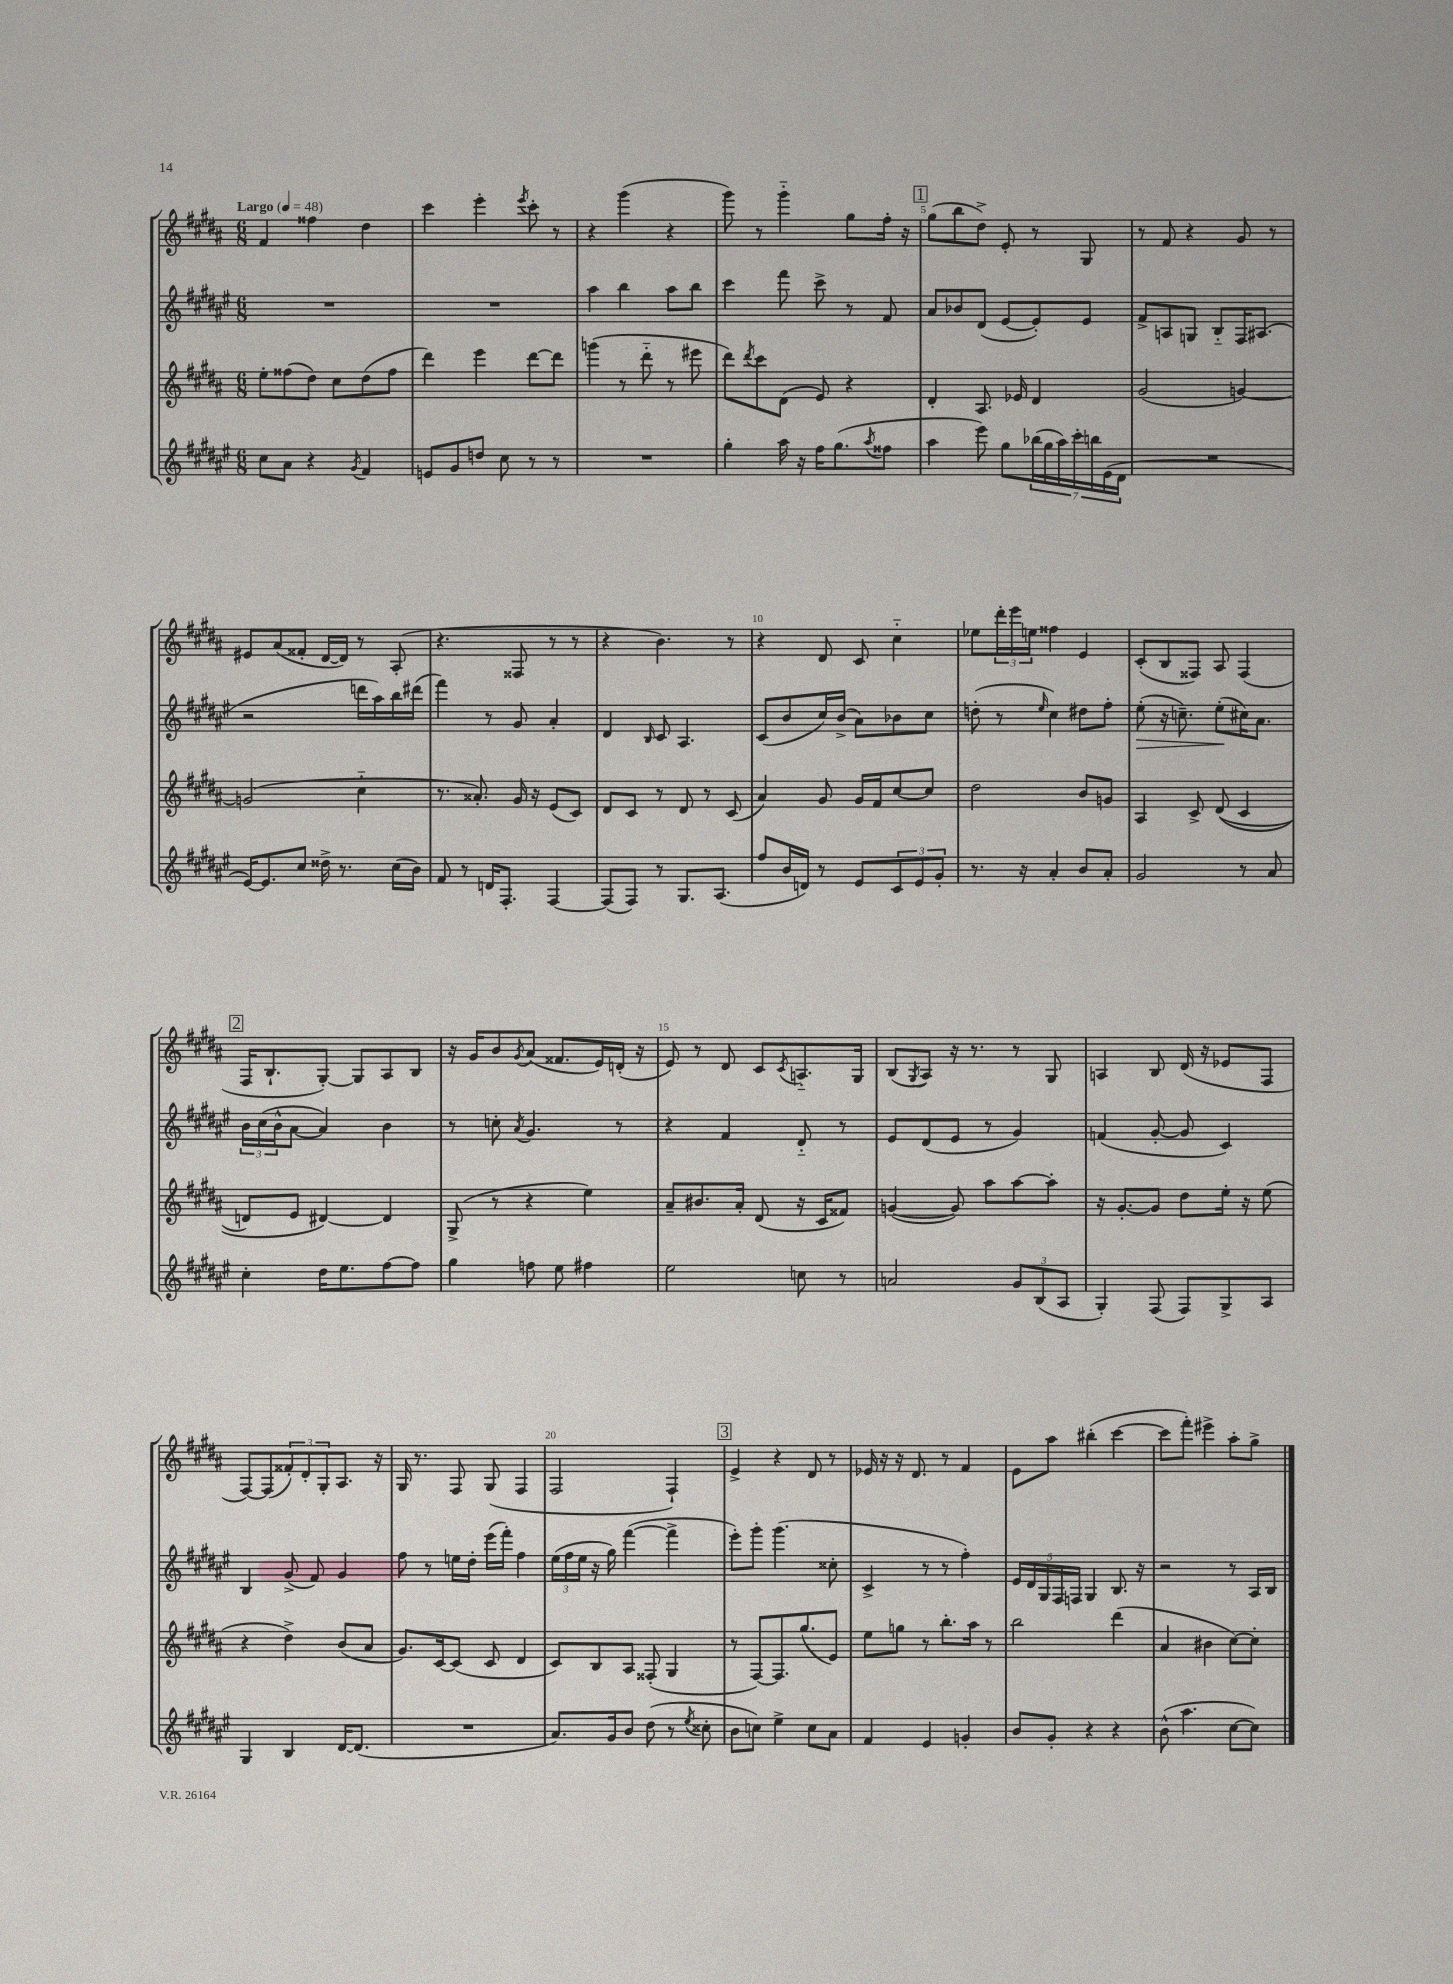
<<
\new StaffGroup <<
\new Staff = "s0" {
    \clef treble \key b \major \numericTimeSignature \time 6/8 \tempo "Largo" 4 = 48
    fis'4 fisis''4 dis''4 |
    cis'''4 e'''4-. \acciaccatura { e'''8 } cis'''8-. r8 |
    r4 gis'''4( r4 |
    gis'''8) r8 gis'''4-_ gis''8 fis''16-. r16 |
    \mark \markup { \box "1" } gis''8( b''8 dis''8->) e'8-. r8 gis8 |
    r8 fis'8 r4 gis'8 r8 |
    eis'8 ais'8( fisis'8-. dis'16~ dis'16) r8 ais8-.( |
    r4. fisis8 r8 r8 |
    r4 b'4.) r8 |
    r4 dis'8 cis'8 cis''4-_ |
    ees''8 \tuplet 3/2 { dis'''16-. e'''16 e''16 } fisis''4 e'4 |
    cis'8-.( b8 fisis8) ais8 fisis4( |
    \mark \markup { \box "2" } fis16 b8.-! gis8~-.) gis8 ais8 b8 |
    r16 gis'16 b'8 \acciaccatura { gis'8 } ais'8( fisis'8. e'16) d'16-.( r16 |
    e'8) r8 dis'8 cis'8 \acciaccatura { cis'8 } a8.-_ gis16 |
    b8( \acciaccatura { gis8 } ais8) r16 r8. r8 gis8 |
    a4 b8 dis'16( r16 ees'8 fis8 |
    fis8~) fis8( \tuplet 3/2 { fisis'8-.) dis'8-. gis8-. } ais8. r16 |
    gis16 r8. fis8 gis8( fis4 |
    fis2 fis4-!) |
    \mark \markup { \box "3" } e'4-> r4 dis'8 r8 |
    ees'16 r16 r16 dis'8. r8 fis'4 |
    e'8 ais''8 bis''4-.( cis'''4~ |
    cis'''8 fis'''8-.) eis'''4-> ais''8-. gis''8-> \bar "|." |
}
\new Staff = "s1" {
    \clef treble \key fis \major \numericTimeSignature \time 6/8
    R2. |
    R2. |
    ais''4 b''4 ais''8 b''8 |
    cis'''4 fis'''8 cis'''8-> r8 fis'8 |
    \mark \markup { \box "1" } ais'8 bes'8 dis'8( eis'8~ eis'8-.) eis'8 |
    fis'8-> a8 g8 b8-_ fis16 ais8.( |
    r2 d'''16 ais''16) b''16 dis'''16( |
    fis'''4) r8 gis'8 ais'4-. |
    dis'4 \grace { b16 } cis'8 ais4. |
    cis'8( b'8 cis''16) b'16->( ais'8) bes'8 cis''8 |
    d''8-.( r8 \grace { eis''16 } cis''4) dis''8 fis''8-. |
    eis''8-.\>( r16 c''8.--) eis''8-.\!( cis''16) ais'8. |
    \mark \markup { \box "2" } \tuplet 3/2 { b'16 cis''16( b'16-^ } ais'8~ ais'4) b'4 |
    r8 c''8-. \acciaccatura { ais'8 } gis'4. r8 |
    r4 fis'4 dis'8-_ r8 |
    eis'8 dis'8( eis'8 r8 gis'4) |
    f'4( gis'8~-. gis'8 cis'4) |
    b4 gis'8->( fis'8) gis'4 |
    fis''8 r8 e''16 dis''16-. eis'''16( fis'''16-.) fis''4 |
    \tuplet 3/2 { eis''16( fis''16 eis''16 } r16 gis''16) fis'''4~( fis'''4-> |
    \mark \markup { \box "3" } eis'''8-.) gis'''8-. gis'''4.( cisis''8-. |
    cis'4-> r8 r8 fis''4-.) |
    \tuplet 5/4 { eis'16 dis'16 gis16 fis16 f16 } gis4 b8. r16 |
    r2 r8 ais16 b16 \bar "|." |
}
\new Staff = "s2" {
    \clef treble \key b \major \numericTimeSignature \time 6/8
    e''8-. fisis''8( dis''8) cis''8 dis''8( fisis''8 |
    dis'''4) e'''4 dis'''8~ dis'''8 |
    g'''4( r8 dis'''8-_ r8 eis'''8 |
    dis'''8) \acciaccatura { dis'''8 } cis'''8 dis'8( e'8) r4 |
    \mark \markup { \box "1" } dis'4-. ais8. ees'16 dis'4 |
    gis'2( g'4~) |
    g'2( cis''4-_ |
    r8. aisis'8.-.) gis'16 r16 e'8( cis'8) |
    dis'8 cis'8 r8 dis'8 r8 cis'8( |
    ais'4) gis'8 gis'16 fis'16 cis''8~ cis''8 |
    dis''2 b'8 g'8 |
    ais4 cis'8-> dis'8(\( cis'4 |
    \mark \markup { \box "2" } d'8) e'8 dis'4~\) dis'4 |
    gis8->( r8 r4 e''4) |
    ais'8-- bis'8. ais'16-. dis'8( r16 cis'16 fisis'8) |
    g'4~( g'8) ais''8 ais''8~ ais''8-. |
    r16 gis'8.~-. gis'8 dis''8 e''16-. r16 e''8( |
    r4 dis''4->) b'8( ais'8 |
    gis'8.) cis'16~ cis'8( cis'8 dis'4 |
    cis'8) b8 ais8 fisis8-.( gis4 |
    \mark \markup { \box "3" } r8 fis8~) fis8. gis''8.( e'8) |
    e''8 g''8 r8 b''8.-. ais''16 r8 |
    b''2 dis'''4( |
    ais'4 bis'4 cis''8~) cis''8-. \bar "|." |
}
\new Staff = "s3" {
    \clef treble \key fis \major \numericTimeSignature \time 6/8
    cis''8 ais'8 r4 \acciaccatura { gis'8 } fis'4 |
    e'8 gis'8 d''8 cis''8 r8 r8 |
    R2. |
    gis''4-. ais''16 r16 fis''16 gis''8.( \acciaccatura { ais''8 } fisis''8 |
    \mark \markup { \box "1" } ais''4 eis'''8) gis''8 \tuplet 7/4 { bes''16( gis''16 ais''16) cis'''16-. b''16 eis'16( dis'16 } |
    R2. |
    eis'16~) eis'8. cis''8 disis''16-> r8. cis''16( b'16) |
    fis'8 r8 d'16 fis8.-. fis4~ |
    fis8( fis8) r8 gis8. ais8.( |
    fis''8 b'16 d'16) r8 eis'8 \tuplet 3/2 { cis'8 eis'8 gis'8-. } |
    r8. r16 ais'4-. b'8 ais'8-. |
    gis'2 r8 ais'8 |
    \mark \markup { \box "2" } cis''4-. dis''16 eis''8. fis''8~ fis''8 |
    gis''4 f''8 eis''8 fis''4 |
    eis''2 c''8 r8 |
    a'2 \tuplet 3/2 { gis'8 b8( ais8 } |
    gis4-.) fis8( fis8) gis8-> ais8 |
    gis4 b4 dis'16~ dis'8.( |
    R2. |
    ais'8.) gis'16 b'8 dis''8( r8 \acciaccatura { eis''8 } cisis''8-. |
    \mark \markup { \box "3" } b'8 c''8) eis''4-> c''8 ais'8 |
    fis'4 eis'4 g'4-. |
    b'8 gis'8-. r4 r4 |
    b'8-^( ais''4. cis''8~ cis''8) \bar "|." |
}
>>
>>
\layout { \context { \Score \override BarNumber.break-visibility = ##(#f #t #t) barNumberVisibility = #(every-nth-bar-number-visible 5) } }
